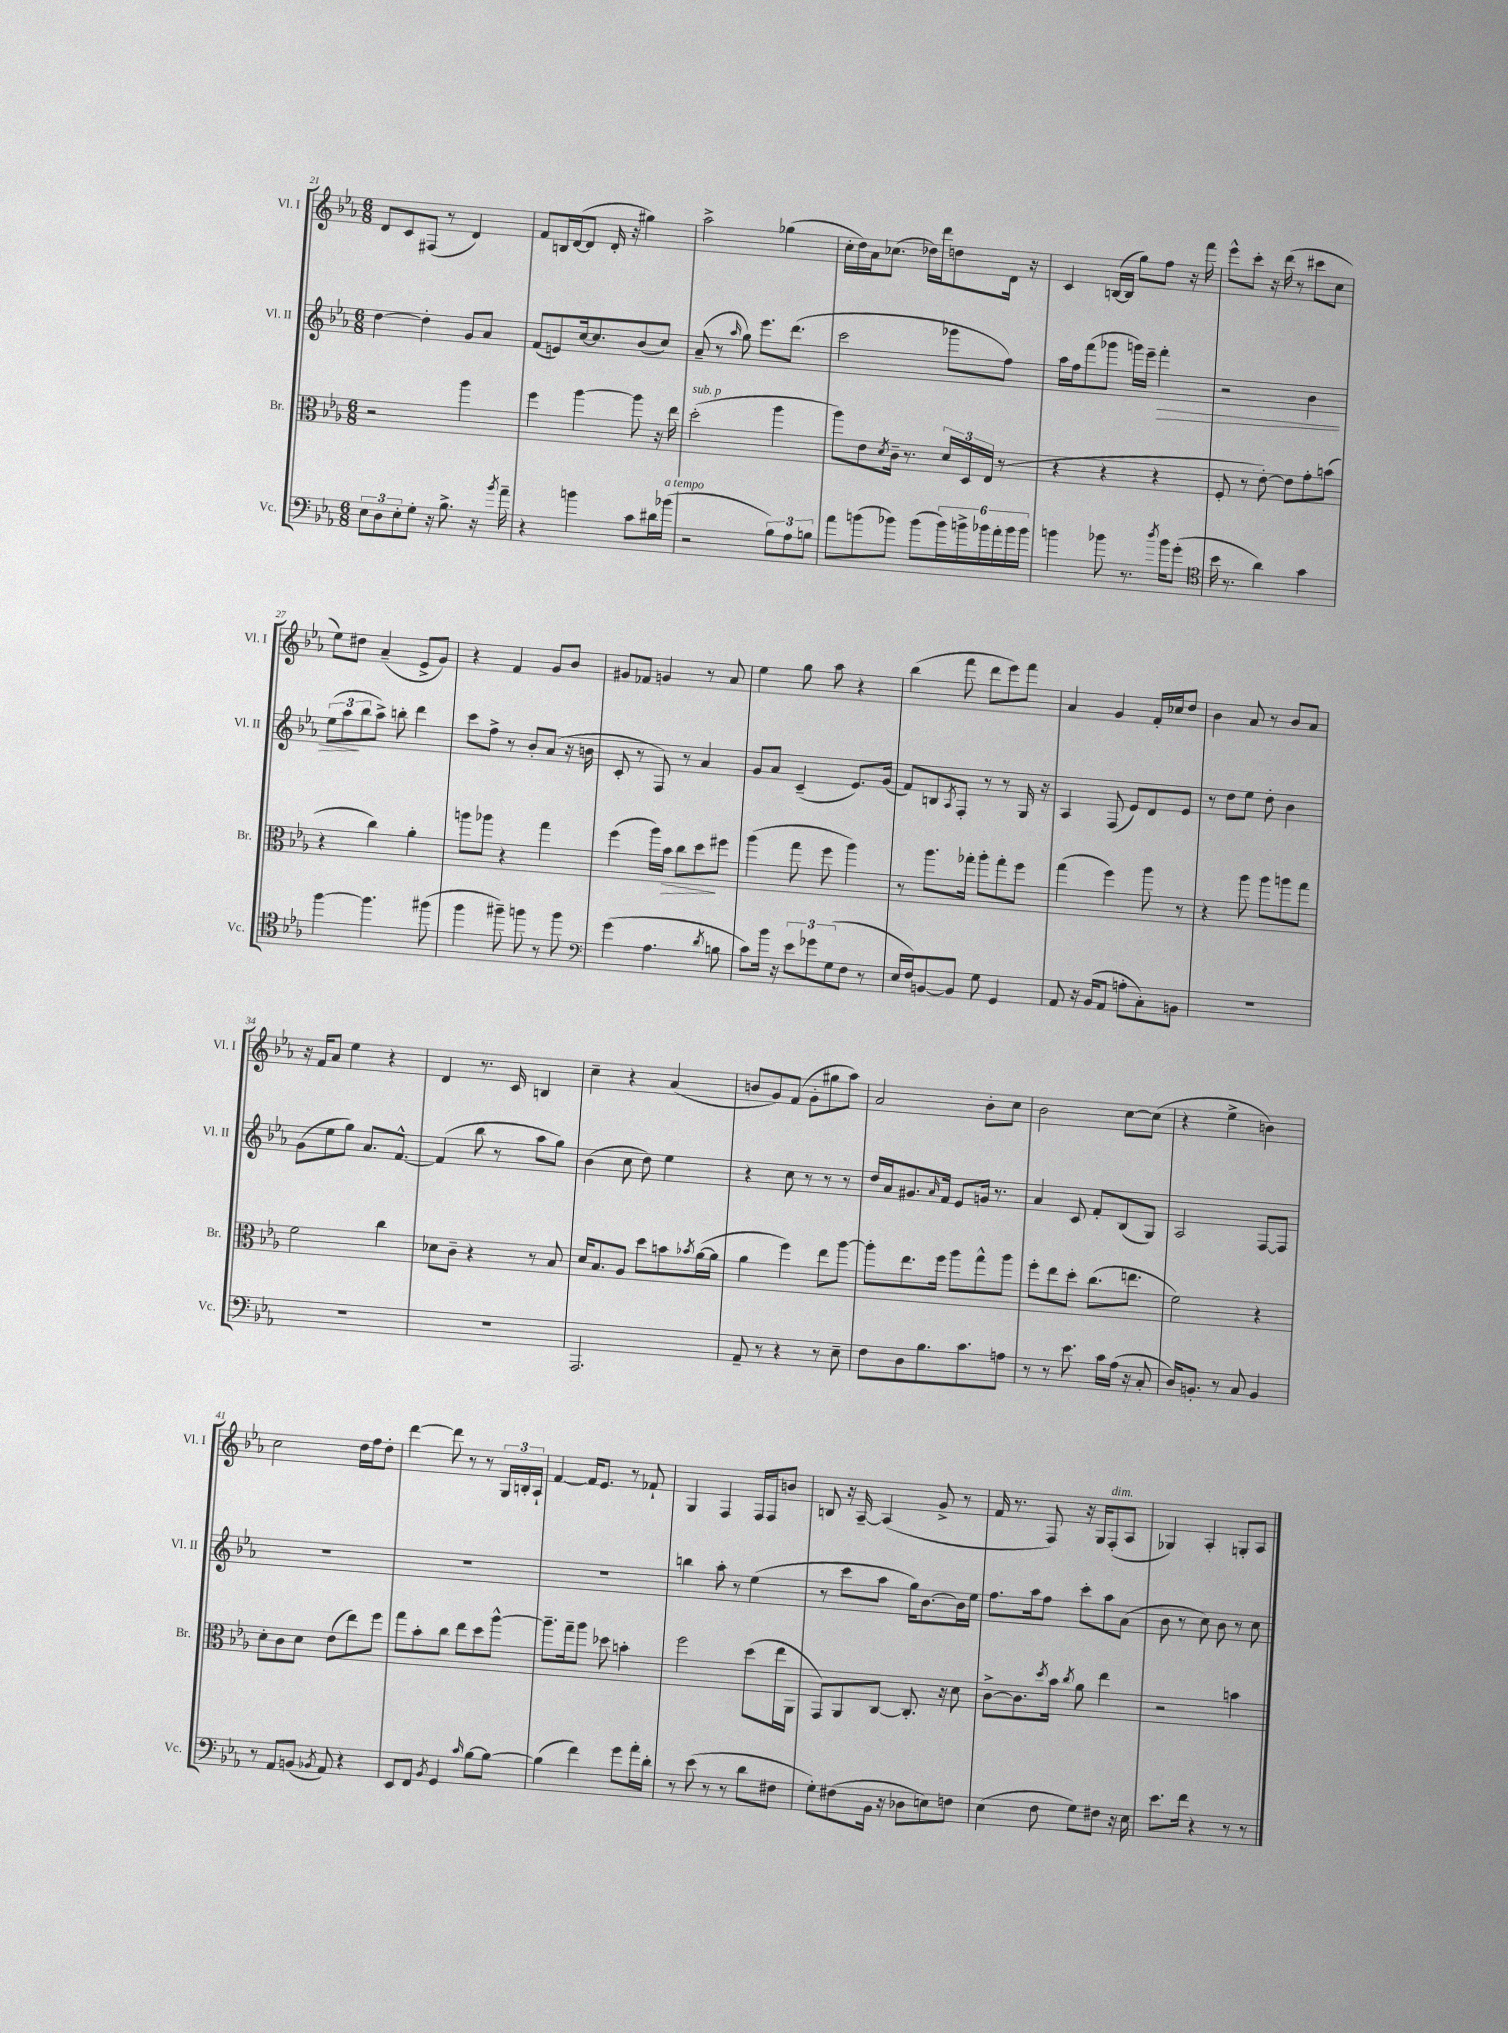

**kern	**kern	**kern	**kern
*staff4	*staff3	*staff2	*staff1
*clefF4	*clefC3	*clefG2	*clefG2
*k[b-e-a-]	*k[b-e-a-]	*k[b-e-a-]	*k[b-e-a-]
*M6/8	*M6/8	*M6/8	*M6/8
12E-\L	2r	[4dd\	8d/L
12D\	.	.	.
.	.	.	8c/
12E-'\	.	.	.
8G'\J	.	4dd'\]	(8F#/J
16r	.	.	8r
8.B-^\	.	.	.
.	4aa-\	8g/L	4d/)
16r	.	8a-/J	.
8qb-/	.	.	.
16a-~\	.	.	.
=	=	=	=
4r	4ff\	(8f/L	8f/L
.	.	8e/)	16B/L
.	.	.	([16d/J
4b\	[4aa-\	[16cc/k	8d/]J
.	.	8.cc/]	.
.	.	.	16d'/
.	.	.	16r
8c\L	8aa-\]	(8b-/	4gg#\)
16d#\L	16r	8cc/J)	.
(16b-\JJ	16ee-\	.	.
=	=	=	=
2r	(2dd'\	(8a-~/	2aa-^\
.	.	8r	.
.	.	16qqaa-/	.
.	.	8gg\)	.
.	.	8.eee-\L	.
12B-\L)	4aa-\	.	(4gg-\
.	.	(8.ddd\J	.
12A-\	.	.	.
12B\J	.	.	.
=	=	=	=
8a-\L	8aa-\L)	2ccc\	16cc'\LL
.	.	.	16dd\)
(8b\	8e-\	.	16a-\J
.	.	.	(8.cc-\J
.	8qd/	.	.
8b-\J)	16c~\Jk	.	.
.	8.r	.	.
(8b-\L	.	.	16dd-\LL)
.	.	.	16ddd\J
24b-\L)	24d/LL	8ggg-\L	8dd\
24b^\	24D/	.	.
24b-\	(24E-/JJ	.	.
24a-'\	8r	8ff\J)	16d\Jk
24b-\	.	.	.
.	.	.	16r
24b-\JJ	.	.	.
=	=	=	=
4b\	4r	16aa-\LL	4c/
.	.	16ff\J	.
.	.	(8fff\	.
8b-\	4r	8ggg-\J	([16B/LL
.	.	.	16B/]JJ
8.r	.	16ggg\LL)	8gg\L)
.	.	16eee-~\JJ	.
.	4r	4fff'\	8ff\J
8qdd/	.	.	.
16b-\LK	.	.	.
(8g'\J	.	.	16r
.	.	.	16fff\
=	=	=	=
*clefC4	*	*	*
16b-\	8F'/	2r	8eee-^^\L
8.r	.	.	.
.	8r	.	8ccc'\J
4a-\)	[8e-'\)	.	16r
.	.	.	(16ddd\
.	8e-\]L	.	8r
4g\	8g'\	4b-\	8ccc#\L
.	(8b\J	.	8cc\J
=	=	=	=
[4ff\	4r	(12ee-\L	8ee-\L)
.	.	12aa-\	.
.	.	.	8dd#\J
.	.	12bb-\	.
4.ff\]	4cc\)	8aa-^\J)	(4a-~/
.	.	8bb'\	.
.	4a-'\	4ddd\	8e-^/L
(8ff#\	.	.	8g/J)
=	=	=	=
4ff\	8aa\L	8ccc\L	4r
.	8aa-\J	8ff^\J	.
8ff#~\)	4r	8r	4f/
8ff\	.	8b-'/L	.
8r	4gg\	(8a-/J	8g/L
8ff\	.	16r	8b-/J
.	.	16b\	.
=	=	=	=
*clefF4	*	*	*
(4g\	(4ff\	8c'/	8g#/L
.	.	8r	8f-/J
4.A-\	16aa-\LL)	8F/)	4g/
.	16b-\JJ	.	.
.	8cc\L	8r	.
.	8dd\	4a-/	8r
8qd/	.	.	.
8B\	8ff#\J	.	8a-/
=	=	=	=
8c\L)	(4aa-\	8g/L	4ee-\
16b-\Jk	.	8a-/J	.
16r	.	.	.
12e-\L	8gg\	(4c~/	8gg\
12g-\	.	.	.
.	8ff\	.	8aa-\
(12G\	.	.	.
8F\J	4aa-\)	8.e-/L)	4r
8r	.	.	.
.	.	(16g/Jk	.
=	=	=	=
16E-/LL	8r	8f/L)	(4bb-\
16F/J)	.	.	.
[8BB/	8.aa-\L	8B/	.
.	.	8qA-/	.
8BB/]J	.	8F'/J	8fff\
.	16gg-'\Jk	.	.
8G\	8aa-'\L	8r	8ddd\L
4GG/	8gg-'\	8r	8eee-\)
.	8ff\J	16G/	8fff\J
.	.	16r	.
=	=	=	=
8AA-/	(4gg\	4A-/	4a-/
16r	.	.	.
(16BB-/LK	.	.	.
8AA-/J	4ff\)	(8F/	4g/
8A'\L	.	8e-/L)	.
8C'\)	8aa-\	8d/	16f'/LL
.	.	.	16cc-/J
8BB\J	8r	8e-/J	8dd/J
=	=	=	=
2.r	4r	8r	4b-\
.	.	8dd\L	.
.	8aa-\	8ee-\J	8a-/
.	8aa-\L	8dd'\	8r
.	8aa\	4b-\	8b-/L
.	8gg\J	.	8a-/J
=	=	=	=
2.r	2f\	(8g\L	16r
.	.	.	16f/LK
.	.	8ee-\	8a-/J
.	.	8gg\J)	4ee-\
.	.	8.a-/L	.
.	4cc\	.	4r
.	.	[8.f^^/J	.
=	=	=	=
2.r	8d-\L	(4f/]	4d/
.	8c~\J	.	.
.	4r	8bb-\	8.r
.	.	8r	.
.	.	.	16c/
.	8r	8aa-\L	4B/
.	8B-/	8gg\J)	.
=	=	=	=
2.AAA-/	16d/LK	(4b-\	4cc~\
.	8.B-/	.	.
.	8A-/J	8cc\	4r
.	8dd\L	8dd\)	.
.	8b\	4ee-\	(4a-/
.	8qb-/	.	.
.	([16a-\L	.	.
.	16a-\]JJ	.	.
=	=	=	=
8AA-~/	4a-\	4r	8b/L
8r	.	.	8g/)
4r	4ff\)	8cc\	(8f/J
.	.	8r	8g'\L
8r	8ee-\L	8r	8gg#\
8E-~\	[8aa-\J	8r	8aa-\J)
=	=	=	=
8F\L	8aa-'\]L	16dd/LL	2a-/
.	.	16a-/J	.
8D\	8.ee-\	8.g#/	.
8.B-\	.	.	.
.	.	16qqa-/	.
.	16ff\Jk	16f/Jk	.
.	8aa-\L	8e-/L	.
8.c\	.	.	.
.	8gg^^\	16g/Jk	8b-'\L
.	.	8.r	.
8A\J	8aa-\J	.	8cc\J
=	=	=	=
8r	8ff'\L	4a-/	2b-\
8r	8ee-\	.	.
8.e-\	8dd'\J	8c/	.
.	(8.cc\L	8f'/L	.
16c\LL	.	.	.
(16A-\JJ	.	(8B-/	[8cc\L
16r	8.ee\J	.	.
8C'/	.	8G/J)	(8cc\]J
=	=	=	=
16D/LK)	2f\)	2A-/	4r
8.BB'/J	.	.	.
8r	.	.	4ee-^\
8C/	.	.	.
4BB/	4r	[8F/L	4b\)
.	.	8F/]J	.
=	=	=	=
8r	8d'\L	2.r	2cc\
8AA-/L	8c\	.	.
(8BB/J	8d\J	.	.
8qBB-/	.	.	.
8AA-/)	(8e-\L	.	.
4r	8ee-\)	.	16dd\LL
.	.	.	16ff\J
.	8ff\J	.	8dd'\J
=	=	=	=
8EE-/L	8gg\L	2.r	[4ddd\
8FF/J	8b-'\	.	.
8qBB-/	.	.	.
4GG/	8cc\J	.	8ddd\]
.	8ee-\L	.	8r
16qqc/	.	.	.
[8B-\L	8dd\	.	8r
8B-\_J	[8aa-^^\J	.	24G/LL
.	.	.	24B'/
.	.	.	24A-`/JJ
=	=	=	=
(4B-\]	8.aa-~\]L	2.r	[4f/
.	16gg~\k	.	.
4f\)	8aa-\J	.	16f/]LK
.	.	.	8.e-/J
.	8dd-\	.	.
8g\L	4b'\	.	8r
16a-'\L	.	.	8f-`/
16d'\JJ	.	.	.
=	=	=	=
8r	2ff\	4bb\	4G/
(8e-\	.	.	.
8r	.	8aa-'\	4F/
8r	.	8r	.
8d\L	(8dd\L	(4ee-\	16F/LL
.	.	.	16F/J
8F#\J	16ee-\L	.	8b/J
.	16AA-\JJ	.	.
=	=	=	=
8G'\L)	8GG/L)	8r	8B/
(8F#\	8AA-/	8ccc\L	16r
.	.	.	[16A-~/
16BB-\Jk	[8C/J	8aa-\J	(4A-/]
16r	.	.	.
8D-\L	8.C'/]	16gg\LK)	.
.	.	[8.b-\	.
8E\)	.	.	8g^/
.	16r	.	.
8F\J	8d\	16b-\]L	8r
.	.	16ee-\JJ	.
=	=	=	=
(4E-\	[8c^\L	8.ff\L	16f/
.	.	.	8.r
.	8.c\]	.	.
.	.	16aa-\k	.
8F\	.	8ff\J	8F/)
.	8qdd/	.	.
.	16b-\Jk	.	.
.	8qcc/	.	.
8G\L)	8a-\	8ccc'\L	16r
.	.	.	16G/LK
8F#\J	4ee-\	8aa-\	(8F'/
16r	.	(8a-\J	8A-/J
16E-\	.	.	.
=	=	=	=
8.e-\L	2r	8b-\	4G-/)
.	.	8r	.
16f\Jk	.	.	.
4r	.	8cc\)	4A-'/
.	.	8b-\	.
8r	4b\	8r	8G'/L
8r	.	8cc\	8A-/J
==	==	==	==
*-	*-	*-	*-
